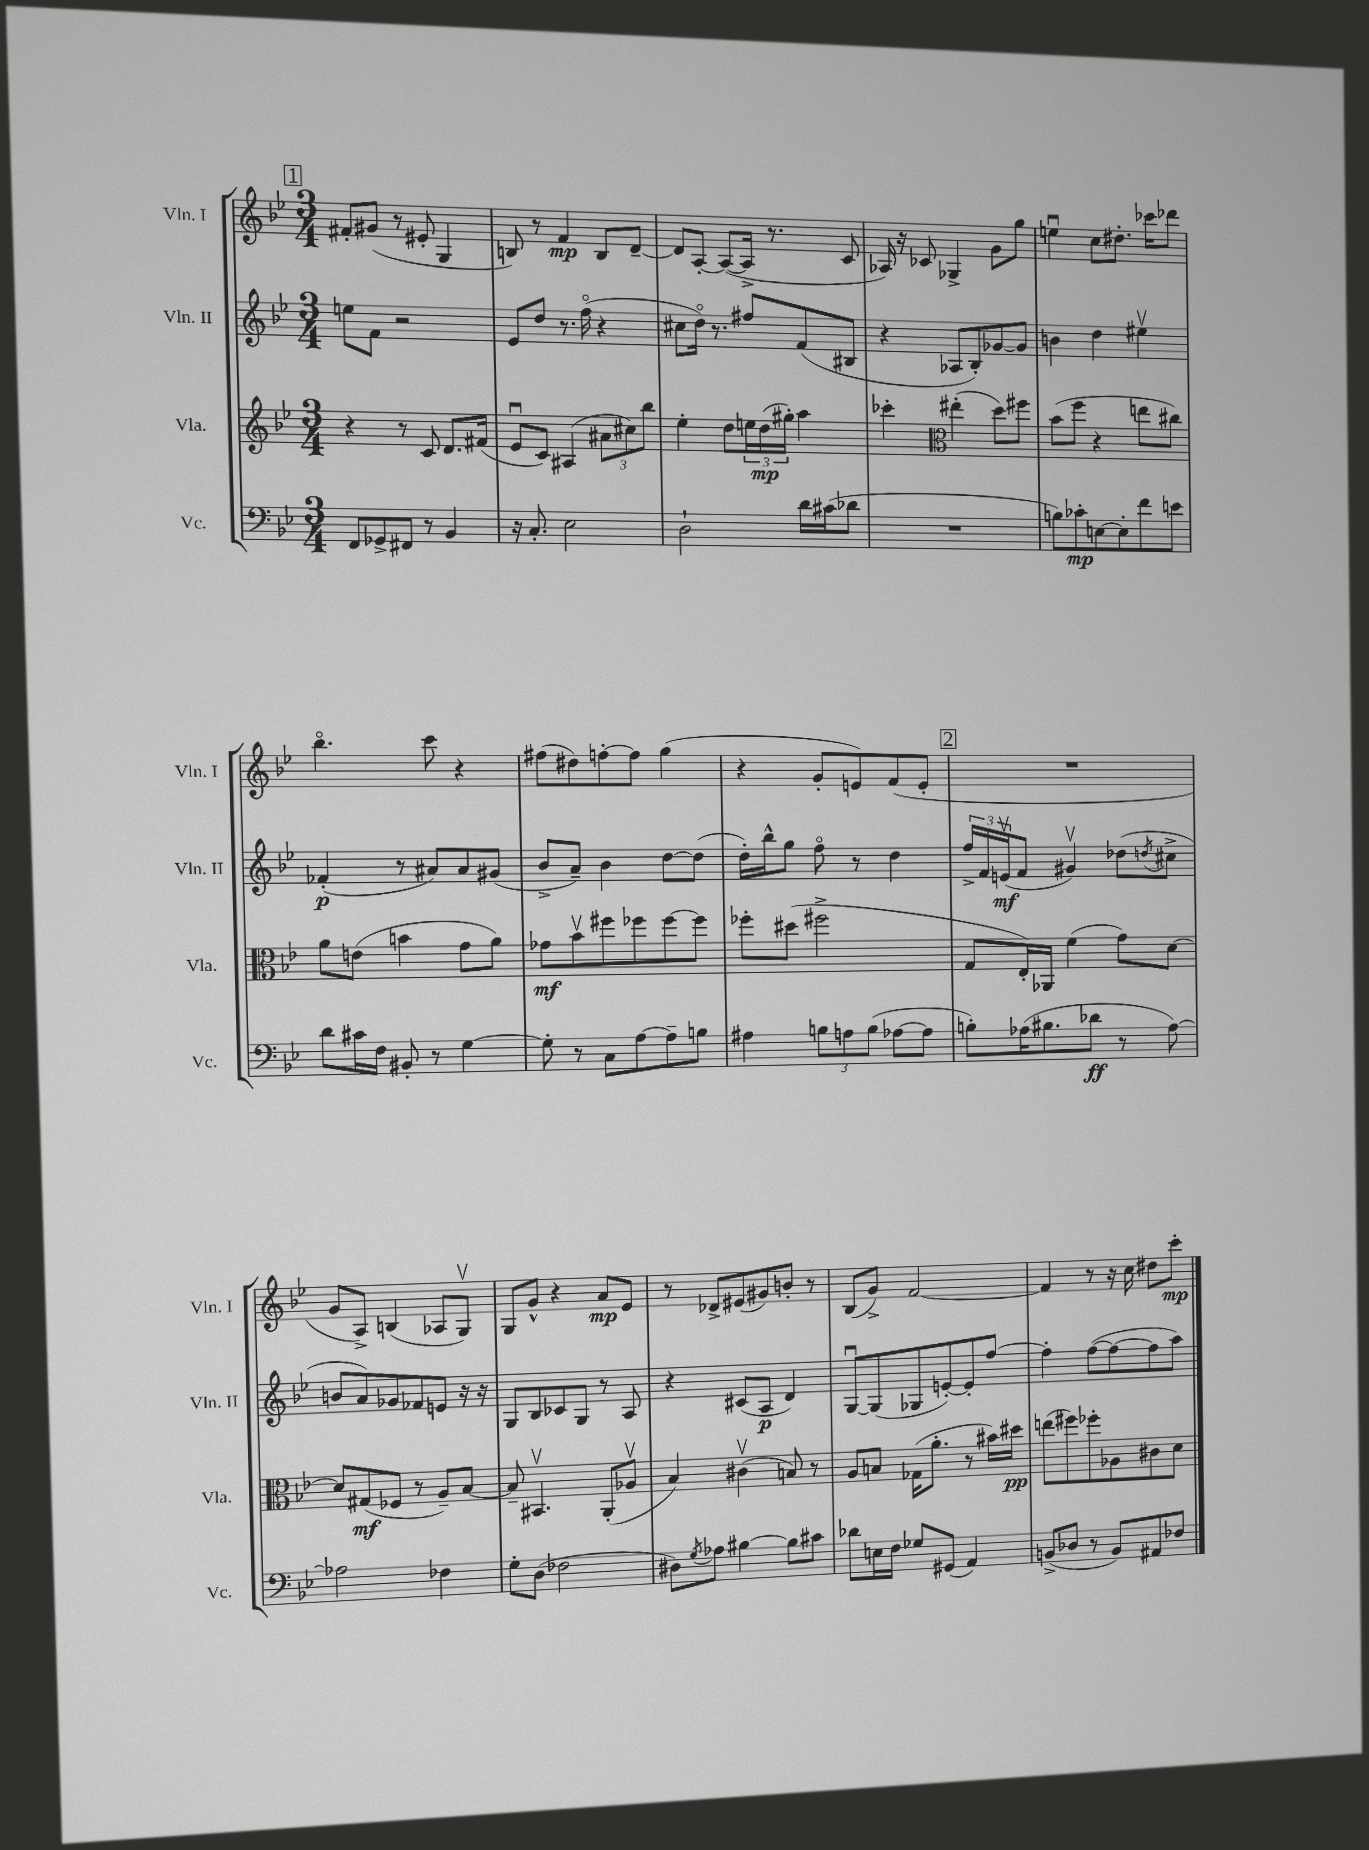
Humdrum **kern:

**kern	**kern	**kern	**kern
*staff4	*staff3	*staff2	*staff1
*clefF4	*clefG2	*clefG2	*clefG2
*k[b-e-]	*k[b-e-]	*k[b-e-]	*k[b-e-]
*M3/4	*M3/4	*M3/4	*M3/4
8FF	4r	8ee	8f#'
8GG-^	.	8f	(8g#
8FF#	8r	2r	8r
8r	8c	.	8e#'
4BB-	8.d	.	4G
.	(16f#	.	.
=	=	=	=
16r	8e-u	8e-	8B)
8.C'	.	.	.
.	8c)	8dd	8r
2E-	(4A#	8.r	4f
.	.	(16ffo	.
.	12a#	4r	8B
.	12cc#)	.	.
.	.	.	[8d~
.	12bb-	.	.
=	=	=	=
2D`	4ee-'	8cc#	8d]
.	.	16ddo)	[8A'
.	.	8.r	.
.	8dd	.	(8A_
.	24ee	8ff#	16A^]
.	(24dd	.	.
.	.	.	8.r
.	24gg#')	.	.
16d	4aa	(8f	.
(16c#	.	.	.
8d-	.	8B#	8c
=	=	=	=
2.r	4ccc-'	4r	16A-)
.	.	.	16r
.	.	.	8c-
*	*clefC3	*	*
.	(4ee#'	8A-	4G-^
.	.	8B-')	.
.	8dd)	[8g-	8g
.	8ff#	8g-]	8gg
=	=	=	=
8B)	(8b-	4b	4eeu
8c-'	8ff	.	.
[8E	4r	4dd	8cc
8E']	.	.	8.dd#'
8f	8ee	4ee#v	.
.	.	.	16ccc-
8e	8cc#)	.	8ddd-
=	=	=	=
8d	8a	(4f-'	4.bb-o
16c#	(8e	.	.
16F	.	.	.
8BB#'	4b	8r	.
8r	.	8a#)	8ccc
[4G	8g	8a#	4r
.	8a)	(8g#	.
=	=	=	=
8G']	8g-	8b-^	(8ff#
8r	8b-v	8a~)	8dd#)
8C	8ff#	4b-	[8ff'
[8A	8ff-	.	8ff]
8A~]	[8ff-	[8dd	(4gg
8B	8ff-]	(8dd]	.
=	=	=	=
4A#	8ff-'	16dd')	4r
.	.	16bb-^^	.
.	(8dd#	8gg	.
12B	2ff#^	8ffo	8g'
12A	.	.	.
.	.	8r	8e)
(12B	.	.	.
[8A-	.	4dd	(8f
8A-]	.	.	8e'
=	=	=	=
8B')	8G	24ff^	2.r
.	.	24f	.
.	.	(24ev	.
(16A-	16E-')	8f	.
8.B#	16AA-	.	.
.	(4f	4g#v)	.
8d-	.	.	.
8r	8g)	(8dd-	.
.	.	8qdd	.
[8A-)	[8d	8cc#^	.
=	=	=	=
2A-]	8d]	8b	8g
.	(8G#	8a)	8A^)
.	8F-	8g-	(4B
.	8r	8f-	.
4F-	8A~)	8e	8A-
.	[8B-	16r	8Gv)
.	.	16r	.
=	=	=	=
8G'	8B-~]	8G	8G
(8D	4.BB#v	8B-	8g^^
2F-	.	8c-	4r
.	.	8G	.
.	(8AA'	8r	8a
.	8A-v	8A	8e-
=	=	=	=
8D#)	4B-)	4r	8r
8qG	.	.	.
8A-	.	.	8d-^
[4B#	(4c#v	(8c#	(8e#
.	.	8A	8g#)
8B#]	8B)	4d)	8b'
8c#	8r	.	8r
=	=	=	=
8d-	8A	[8Gu	(8B-
16E	8B	(8G]	8g^)
16F	.	.	.
8G-	(16G-	8G-	[2f
.	8.a'	.	.
(8GG#	.	[8e')	.
4AA)	8r	8e']	.
.	16b#)	[8ff	.
.	16dd#	.	.
=	=	=	=
(8BB^	(8ee	4ff']	4f]
8D-	8ff#)	.	.
8r	8ff-'	([8ff	8r
8BB)	8A-	8ff_	16r
.	.	.	16cc
8AA#	8c#	8ff]	8dd#
8F-	8d	8aa)	8ccc'
==	==	==	==
*-	*-	*-	*-
